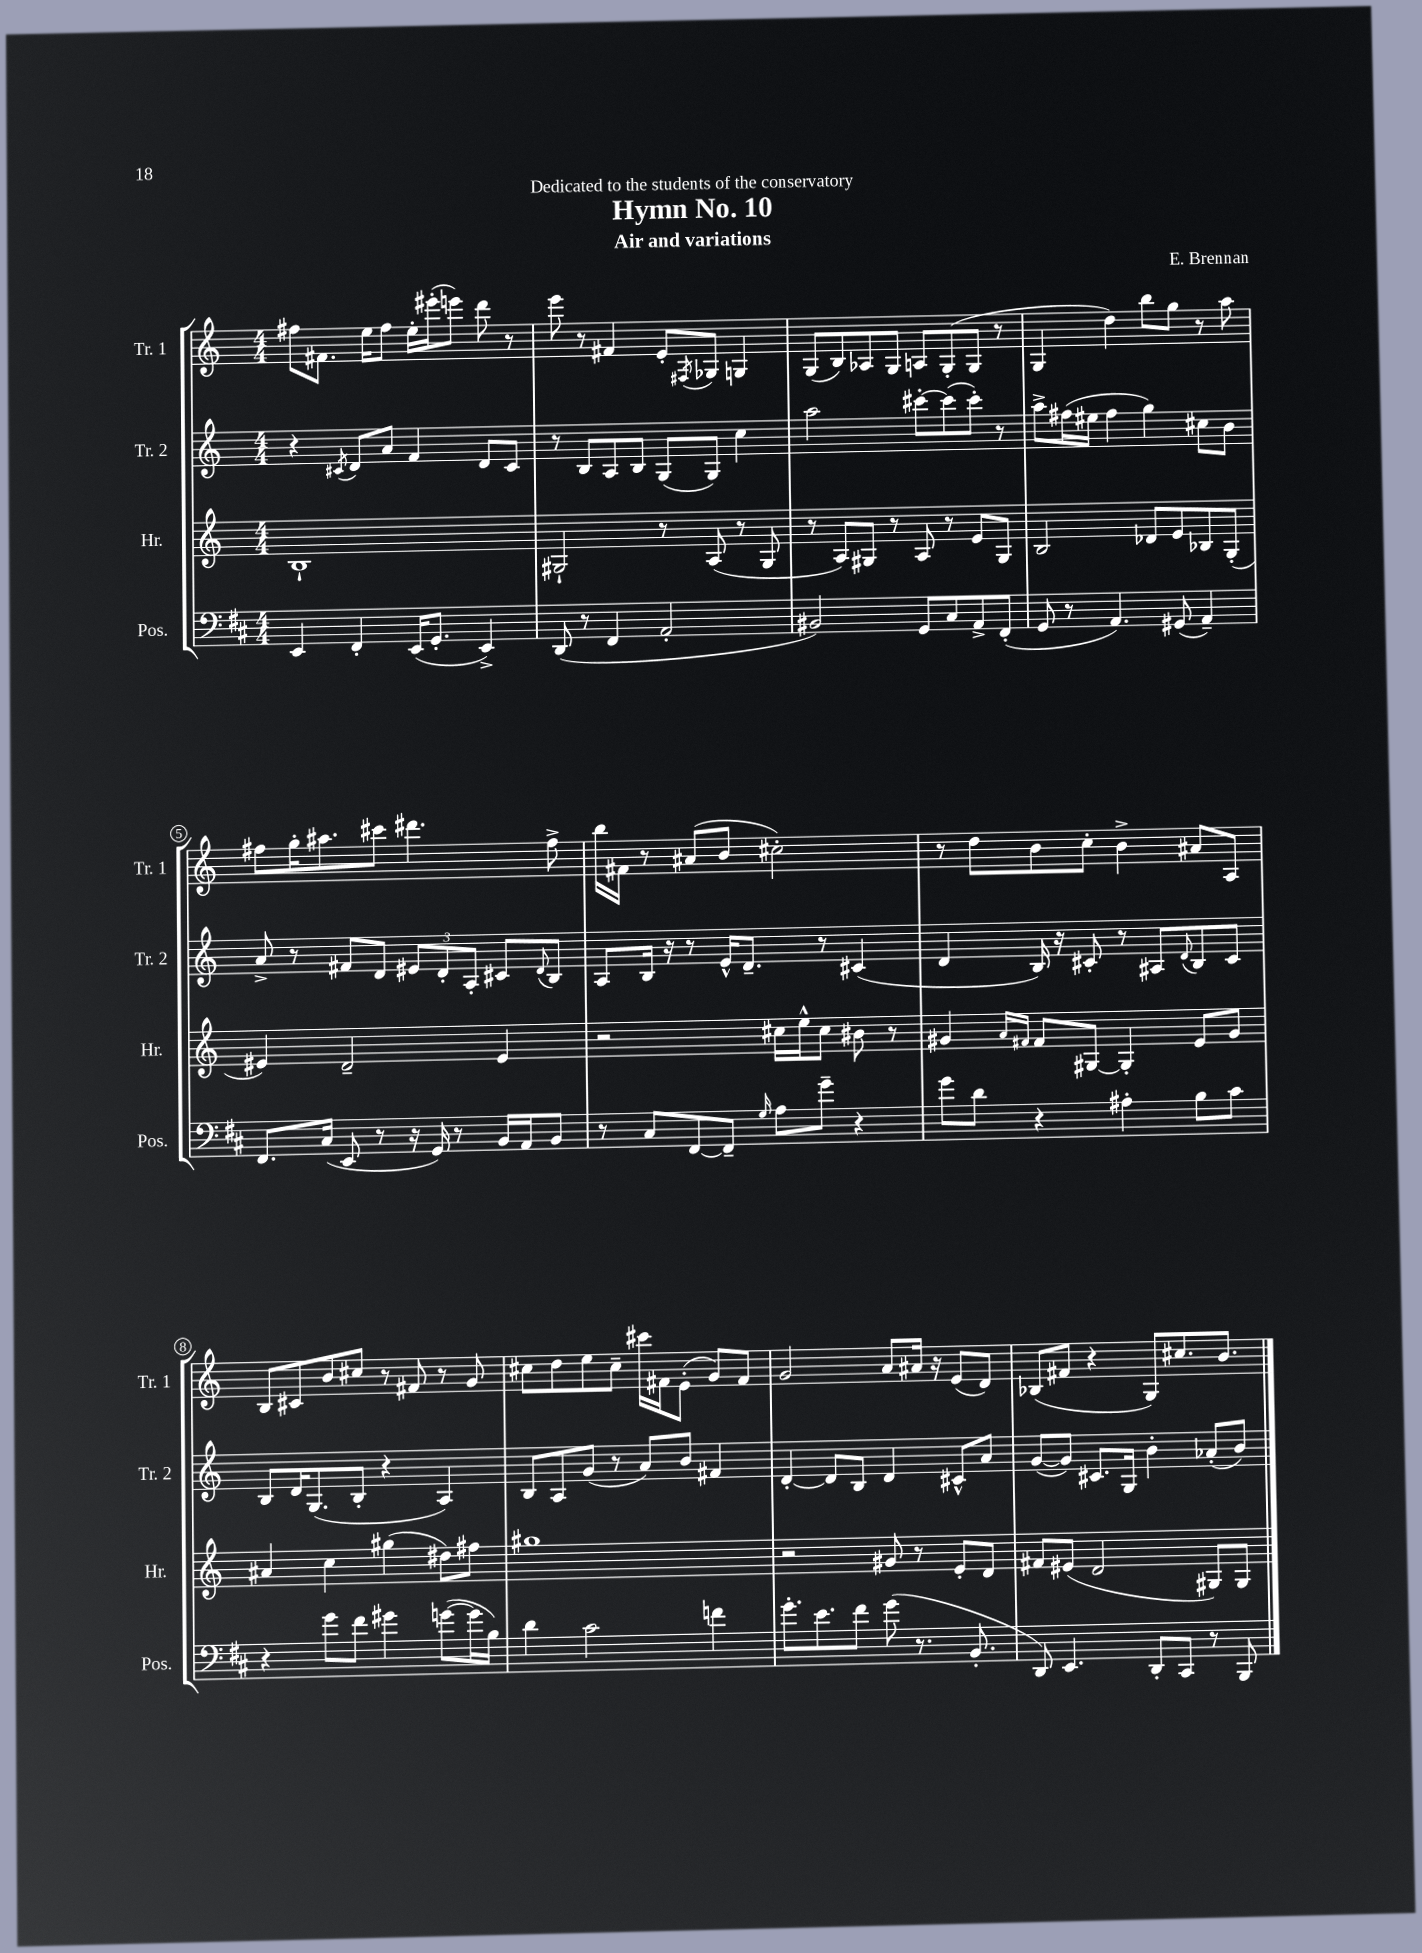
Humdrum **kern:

**kern	**kern	**kern	**kern
*part4	*part3	*part2	*part1
*staff4	*staff3	*staff2	*staff1
*I"Pos.	*I"Hr.	*I"Tr. 2	*I"Tr. 1
*I'Pos.	*I'Hr.	*I'Tr. 2	*I'Tr. 1
*clefF4	*clefG2	*clefG2	*clefG2
*k[f#c#]	*k[]	*k[]	*k[]
*M4/4	*M4/4	*M4/4	*M4/4
=1	=1	=1	=1
4EE/	1B`	4r	8ff#X\L
.	.	.	8.f#X\J
.	.	8qc#X/	.
4FF#'/	.	8d/L	.
.	.	.	16ee\KL
.	.	8a/J	8ff#\J
(16EE/KL	.	4f/	16ee'\LL
8.GG'/J	.	.	(16eee#X'\J
.	.	.	8eeen\J)
4EE^/)	.	8d/L	8ddd\
.	.	8c#/J	8r
=2	=2	=2	=2
(8DD/	2G#X`/	8r	8eee\
8r	.	8B/L	8r
4FF#/	.	8A/	4f#X/
.	.	8B/J	.
2AA'/	8r	(8G/L	8e'/L
.	.	.	8qF#X/
.	(8A/	8G/J)	8G-X/J
.	8r	4cc\	4Gn/
.	8G#/	.	.
=3	=3	=3	=3
2BB#X/)	8r	2aa\	(8G/L
.	8A/L)	.	8B/)
.	8G#X/J	.	8A-X/
.	8r	.	8G/J
8GG/L	8A/	[8ccc#X'\L	8An/L
8C#/	8r	(8ccc#\]	(8G'/
8AA^/	8e/L	8ccc#'\J)	8G/J
(8FF#'/J	8G#/J	8r	8r
=4	=4	=4	=4
8GG/	2B/	8aa^\L	4G/
8r	.	(16ff#X\L	.
.	.	16ee#X\JJ	.
4.AA/)	.	4ff#\	4dd\)
.	8d-X/L	4gg\)	8bb\L
(8GG#X/	8e/	.	8gg\J
4AA~/)	8B-X/	8cc#X\L	8r
.	(8G'/J	8b\J	8aa\
!!LO:LB:g=z
=5	=5	=5	=5
8.FF#/L	4e#X/)	8a^/	8ff#X\L
.	.	8r	16gg'\K
(16C#/Jk	.	.	8.aa#X\
8EE/	2d~/	8f#X/L	.
8r	.	8d/J	8ccc#X\J
16r	.	12e#X/L	4.ddd#X\
16GG/)	.	.	.
.	.	12d'/	.
8r	.	.	.
.	.	12A'/J	.
16BB/LL	4e#/	8c#X/L	.
16AA/J	.	.	.
.	.	8qqd/	.
8BB/J	.	8B/J	8ff#^\
=6	=6	=6	=6
8r	2r	8A/L	16bb\LL
.	.	.	16f#X\JJ
8C#/L	.	16B/Jk	8r
.	.	16r	.
[8FF#/	.	8r	(8a#X/L
8FF#~/J]	.	16e^^/KL	8b/J
.	.	8.d~/J	.
16qqG/	.	.	.
8A\L	16cc#X\LL	.	2cc#X'\)
.	16ee^^\J	.	.
8g~\J	8cc#\J	8r	.
4r	8b#X\	(4c#X/	.
.	8r	.	.
=7	=7	=7	=7
8g\L	4g#X/	4d/	8r
8d\J	.	.	8dd\L
.	16qqa/LL	.	.
.	16qqf#X/JJ	.	.
4r	8f#/L	16B/)	8b\
.	.	16r	.
.	[8G#X/J	8c#X'/	8cc'\J
4A#X'\	4G#'/]	8r	4b^\
.	.	8A#X/L	.
.	.	8qqd/	.
8B\L	8e/L	8B/	8a#X/L
8c#\J	8g#/J	8c#/J	8A/J
!!LO:LB:g=z
=8	=8	=8	=8
4r	4a#X/	8B/L	8B/L
.	.	16d/K	8c#X/
.	.	(8.G/	.
8g\L	4cc\	.	8b/
8f#\J	.	8B'/J	8cc#X/J
4g#X\	(4gg#X\	4r	8r
.	.	.	8f#X/
([8gn\L	8dd#X\L)	4A/)	8r
16g\L]	8ff#X\J	.	8g/
16B\JJ)	.	.	.
=9	=9	=9	=9
4d\	1gg#X	8B/L	8cc#X\L
.	.	8A/	8dd\
2c#\	.	(8g/J	8ee\
.	.	8r	8cc#~\J
.	.	8a/L)	16ccc#X\LL
.	.	.	16f#X\J
.	.	8b/J	(8e'\J
4fn\	.	4f#X/	8g/L)
.	.	.	8f#/J
=10	=10	=10	=10
8.g'\L	2r	[4d'/	2g/
8.e\	.	.	.
.	.	8d/L]	.
8f#\J	.	8B/J	.
(8g\	8g#X/	4d/	8a/L
8.r	8r	.	16a#X/Jk
.	.	.	16r
.	8e'/L	8c#X^^/L	(8e/L
8.BB'/	.	.	.
.	8d/J	8a/J	8d/J)
=11	=11	=11	=11
8DD/)	8f#X/L	([8g/L	(8B-X/L
4.EE/	(8e#X/J	8g/J])	8f#X/J
.	2d/	8.c#X/L	4r
.	.	16G/Jk	.
8DD'/L	.	4b'\	8G/L)
8CC#/J	.	.	8.cc#X/
8r	8G#X/L)	(8a-X'/L	.
.	.	.	8.b/J
8BBB/	8G#/J	8b/J)	.
==	==	==	==
*-	*-	*-	*-
